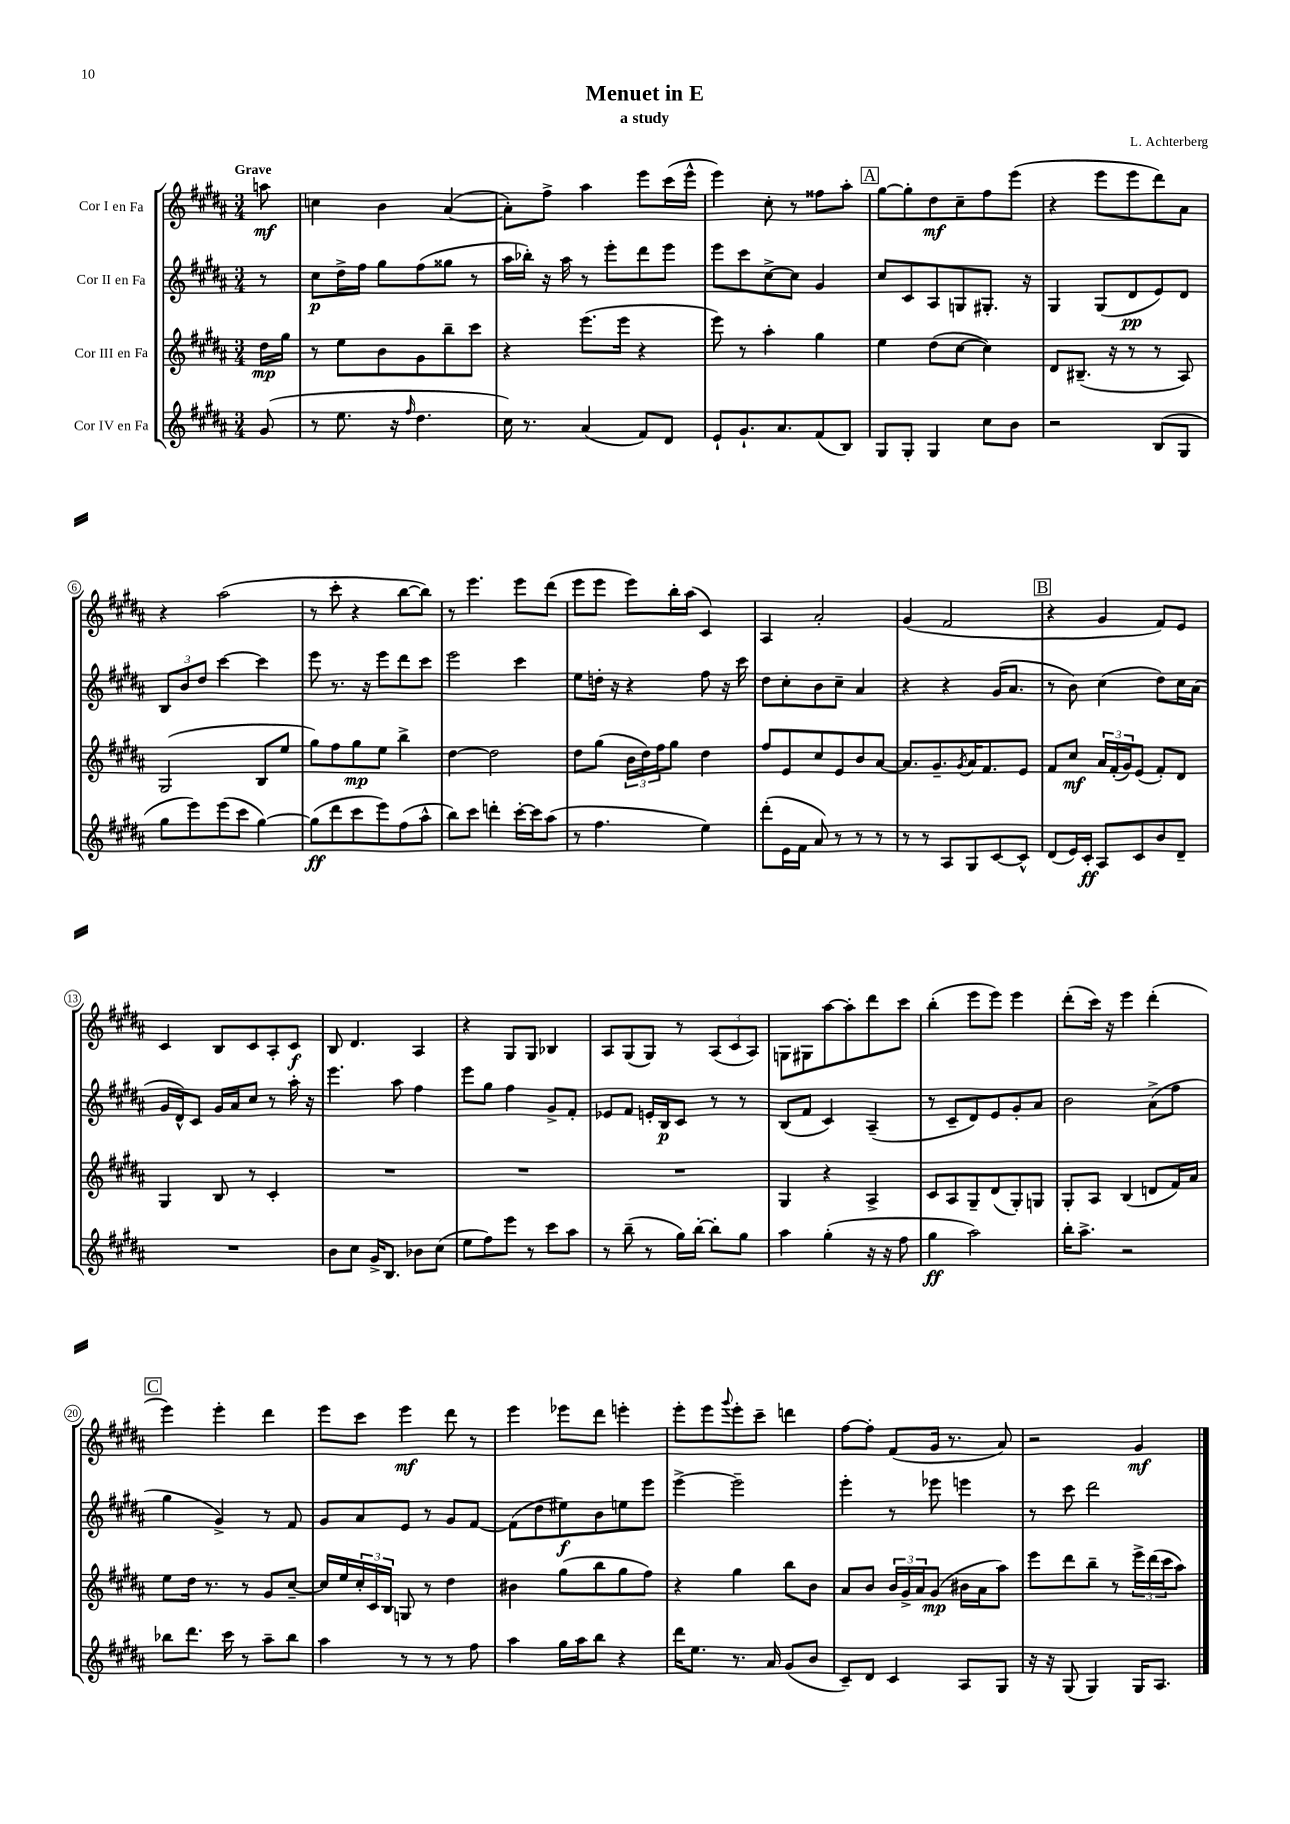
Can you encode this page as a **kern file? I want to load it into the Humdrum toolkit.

**kern	**kern	**kern	**kern
*staff4	*staff3	*staff2	*staff1
*clefG2	*clefG2	*clefG2	*clefG2
*k[f#c#g#d#a#]	*k[f#c#g#d#a#]	*k[f#c#g#d#a#]	*k[f#c#g#d#a#]
*M3/4	*M3/4	*M3/4	*M3/4
(8g#	16dd#	8r	8aa
.	16gg#	.	.
=	=	=	=
8r	8r	8cc#	4cc
8.ee	8ee	16dd#^	.
.	.	16ff#	.
.	8b	8gg#	4b
16r	.	.	.
16qqff#	.	.	.
4.dd#	8g#	(8ff#	.
.	8bb~	8gg##	([4a#
.	8ccc#	8r	.
=	=	=	=
16cc#)	4r	16aa#	8a#'])
8.r	.	16bb-')	.
.	.	16r	8ff#^
.	.	16aa#	.
(4a#	(8.eee	8r	4aa#
.	.	8eee'	.
.	16eee	.	.
8f#)	4r	8ddd#	8eee
8d#	.	8eee	(16ccc#
.	.	.	16eee^^
=	=	=	=
8e`	8eee)	8eee	4eee)
8.g#`	8r	8ccc#	.
.	4aa#'	[8cc#^	8cc#'
8.a#	.	.	.
.	.	8cc#]	8r
(8f#	4gg#	4g#	8ff##
8B)	.	.	8aa#'
=	=	=	=
8G#	4ee	8cc#	[8gg#
8G#'	.	8c#	8gg#']
4G#	(8dd#	8A#	8dd#
.	[8cc#	8G	8cc#~
8cc#	4cc#])	8.G#'	8ff#
8b	.	.	(8eee
.	.	16r	.
=	=	=	=
2r	8d#	4G#	4r
.	(8.B#~	.	.
.	.	(8G#	8eee
.	16r	.	.
.	8r	8d#	8eee
(8B	8r	8e)	8ddd#)
8G#	8A#)	8d#	8a#
=	=	=	=
8gg#	(2G#	12B	4r
.	.	12b	.
8eee)	.	.	.
.	.	12dd#	.
(8eee	.	[4ccc#	(2aa#
8ccc#	.	.	.
[4gg#)	8B	4ccc#]	.
.	8ee	.	.
=	=	=	=
(8gg#]	8gg#)	8eee	8r
8ddd#	8ff#	8.r	8ccc#'
8ccc#	8gg#	.	4r
.	.	16r	.
8eee)	8ee	8eee	.
(8ff#	4bb^	8ddd#	[8bb
8aa#^^	.	8ccc#	8bb])
=	=	=	=
8bb)	[4dd#	2eee	8r
8ccc#	.	.	4.eee
4ddd'	2dd#]	.	.
[16ccc#'	.	4ccc#	8eee
16ccc#]	.	.	.
(8aa#	.	.	(8ddd#
=	=	=	=
8r	8dd#	8ee	8eee
4.ff#	(8gg#	16dd'	8eee
.	.	16r	.
.	24b	4r	8eee)
.	24dd#)	.	.
.	24ff#	.	.
.	8gg#	.	16bb'
.	.	.	(16aa#
4ee)	4dd#	8ff#	4c#)
.	.	16r	.
.	.	16ccc#	.
=	=	=	=
(8ddd#'	8ff#	8dd#	4A#
16e	8e	8cc#'	.
16f#	.	.	.
8a#)	8cc#	8b	2a#'
8r	8e	8cc#~	.
8r	8b	4a#	.
8r	[8a#	.	.
=	=	=	=
8r	8.a#]	4r	(4g#
8r	.	.	.
.	8.g#~	.	.
8A#	.	4r	2f#
.	8qg#	.	.
8G#	16a#	.	.
.	8.f#	.	.
[8c#	.	(16g#	.
.	.	8.a#	.
8c#^^]	8e	.	.
=	=	=	=
(8d#	8f#	8r	4r
16e)	8cc#	8b)	.
16c#'	.	.	.
8A#	24a#	(4cc#	4g#
.	(24f#'	.	.
.	24g#)	.	.
8c#	(8e	.	.
8b	8f#')	8dd#)	8f#)
8d#~	8d#	16cc#	8e
.	.	(16a#	.
=	=	=	=
2.r	4G#	16g#	4c#
.	.	16d#^^)	.
.	.	8c#	.
.	8B	16g#	8B
.	.	16a#	.
.	8r	8cc#	8c#
.	4c#'	8r	8A#'
.	.	16aa#'	8c#
.	.	16r	.
=	=	=	=
8b	2.r	4.eee	8B
8cc#	.	.	4.d#
16g#^	.	.	.
8.B	.	.	.
.	.	8aa#	.
8b-	.	4ff#	4A#
(8cc#	.	.	.
=	=	=	=
8ee	2.r	8eee	4r
8ff#)	.	8gg#	.
8eee	.	4ff#	8G#
8r	.	.	8G#
8ccc#	.	8g#^	4B-
8aa#	.	8f#'	.
=	=	=	=
8r	2.r	8e-	8A#
(8bb~	.	8f#	(8G#
8r	.	16e'	8G#)
.	.	16B	.
16gg#)	.	8c#	8r
[16bb'	.	.	.
8bb']	.	8r	(12A#
.	.	.	12c#
8gg#	.	8r	.
.	.	.	12A#)
=	=	=	=
4aa#	4G#	(8B	8G
.	.	8f#	8G#
(4gg#'	4r	4c#)	[8aa#
.	.	.	8aa#']
16r	4A#^	(4A#~	8ddd#
16r	.	.	.
8ff#	.	.	8ccc#
=	=	=	=
4gg#	8c#	8r	(4bb'
.	8A#	8c#~	.
2aa#)	8G#~	8d#)	8eee
.	(8d#	8e	8eee)
.	8G#')	8g#'	4eee
.	8G	8a#	.
=	=	=	=
16bb'	8G#'	2b	(8ddd#'
8.aa#^	.	.	.
.	8A#	.	16ccc#)
.	.	.	16r
2r	(4B	.	4eee
.	8d	(8a#^	(4ddd#'
.	16f#)	8ff#	.
.	16a#	.	.
=	=	=	=
8bb-	8ee	4gg#	4eee)
8.ddd#	16dd#	.	.
.	8.r	.	.
.	.	4g#^)	4eee'
16ccc#	.	.	.
8r	8r	.	.
8aa#~	8g#	8r	4ddd#
8bb-	[8cc#~	8f#	.
=	=	=	=
4aa#	16cc#]	8g#	8eee
.	16ee	.	.
.	24cc#'	8a#	8ccc#
.	24c#	.	.
.	24B	.	.
8r	8G	8e	4eee
8r	8r	8r	.
8r	4dd#	8g#	8ddd#
8ff#	.	[8f#	8r
=	=	=	=
4aa#	4b#	(8f#]	4eee
.	.	8dd#	.
16gg#	(8gg#	8ee#)	8eee-
16aa#	.	.	.
8bb	8bb	8b	8ddd#
4r	8gg#	8ee	4eee'
.	8ff#)	8eee	.
=	=	=	=
16ddd#	4r	[4eee^	8eee'
8.ee	.	.	.
.	.	.	8eee
.	.	.	8qqggg#
8.r	4gg#	2eee~]	8eee'
.	.	.	8ccc#~
16a#	.	.	.
(8g#	8bb	.	4ddd
8b	8b	.	.
=	=	=	=
8c#~)	8a#	4eee'	[8ff#
8d#	8b	.	8ff#']
4c#	24b	8r	(8f#
.	24g#^	.	.
.	24a#	.	.
.	(8g#	8eee-	16g#
.	.	.	8.r
8A#	16b#	4eee	.
.	16a#	.	.
8G#	8aa#)	.	8a#)
=	=	=	=
16r	8eee	8r	2r
16r	.	.	.
(8G#	8ddd#	8ccc#	.
4G#)	8bb~	2ddd#	.
.	8r	.	.
16G#	24eee^	.	4g#
.	(24ddd#	.	.
8.A#	.	.	.
.	24ccc#	.	.
.	8aa#)	.	.
==	==	==	==
*-	*-	*-	*-
